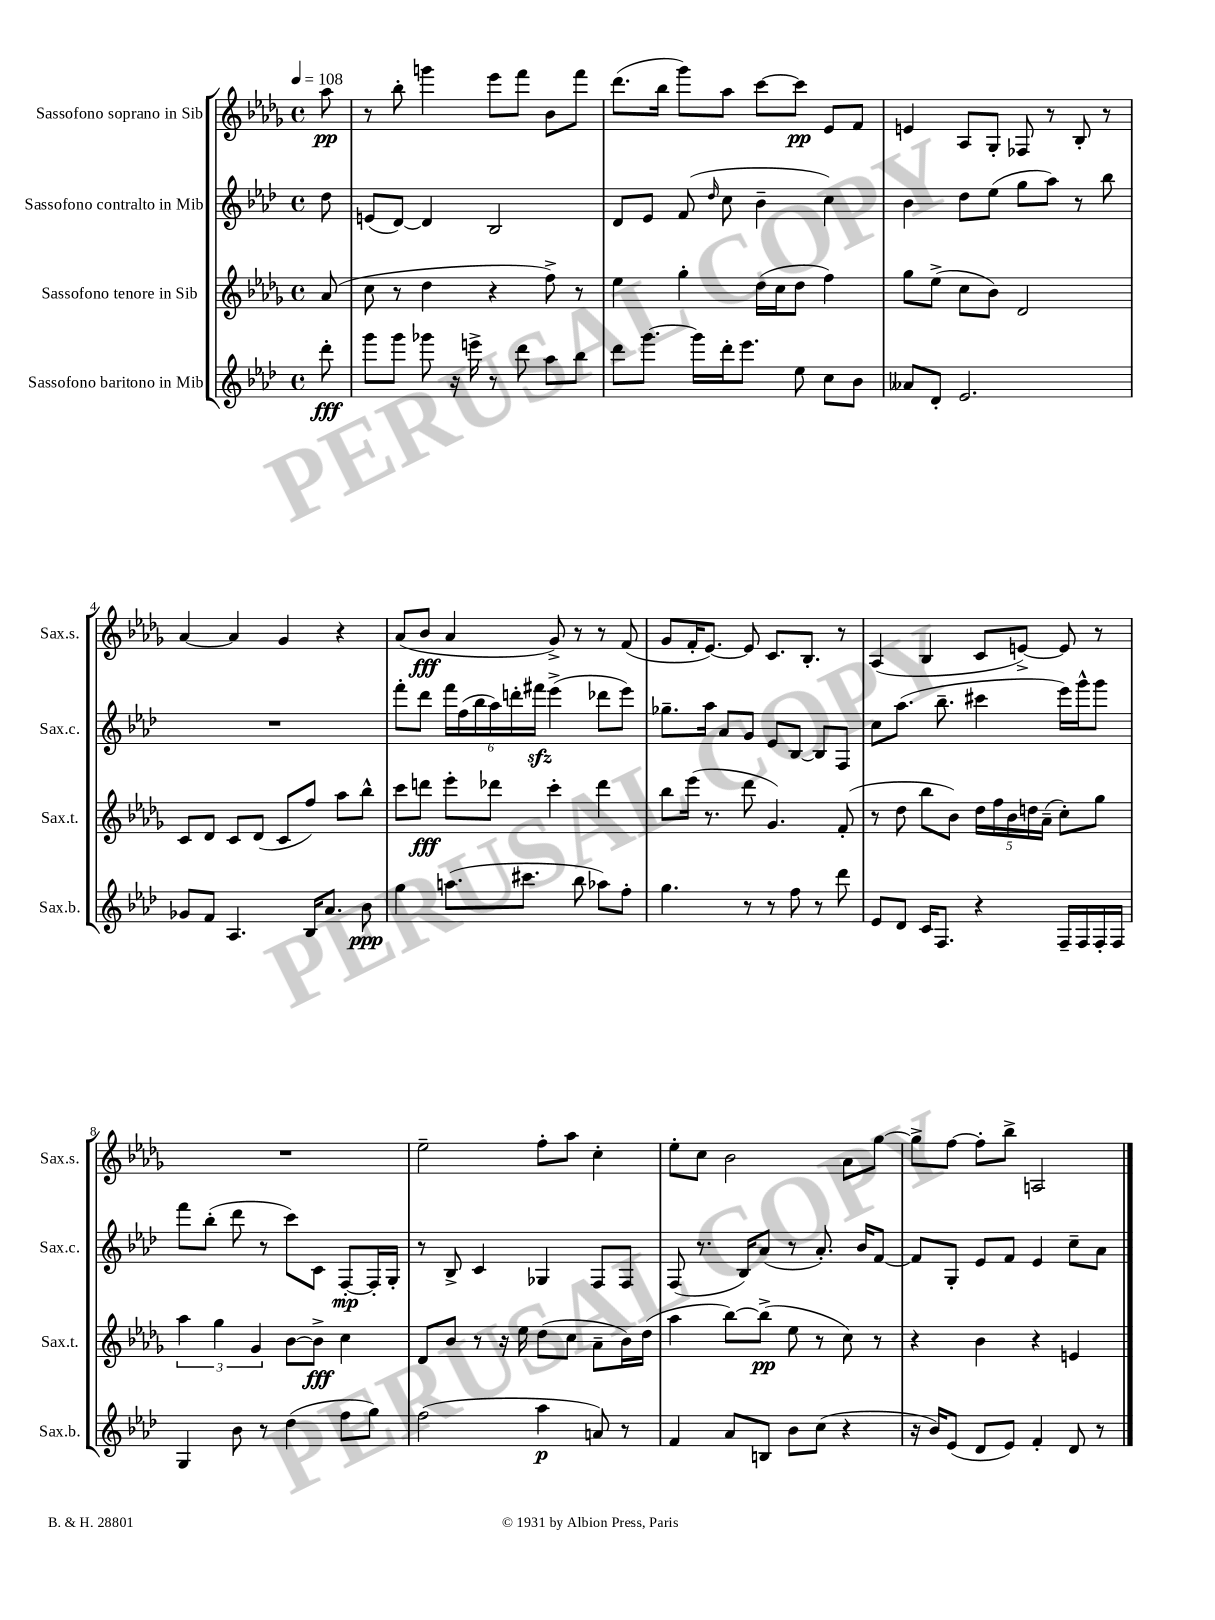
<<
\new StaffGroup <<
\new Staff = "s0" \with { instrumentName = "Sassofono soprano in Sib" shortInstrumentName = "Sax.s." } {
    \clef treble \key des \major \defaultTimeSignature \time 4/4 \partial 8 \tempo 4 = 108
    \autoBeamOff aes''8\pp |
    r8 bes''8-. g'''4 ees'''8[ f'''8] bes'8[ f'''8] |
    des'''8.[( bes''16] ges'''8[) aes''8] c'''8[~ c'''8]\pp ees'8[ f'8] |
    e'4 aes8[ ges8]-. fes8 r8 bes8-. r8 |
    aes'4~ aes'4 ges'4 r4 |
    aes'8[( bes'8]\fff aes'4 ges'8->) r8 r8 f'8( |
    ges'8[ f'16-. ees'8.]~) ees'8 c'8.[ bes8.]-. r8 |
    aes4( bes4 c'8[ e'8]~->) e'8 r8 |
    R1 |
    ees''2-- f''8[-. aes''8] c''4-. |
    ees''8[-. c''8] bes'2 aes'8[ ges''8]~ |
    ges''8[-> f''8]~ f''8[-. bes''8]-> a2 \bar "|." |
}
\new Staff = "s1" \with { instrumentName = "Sassofono contralto in Mib" shortInstrumentName = "Sax.c." } {
    \clef treble \key aes \major \defaultTimeSignature \time 4/4 \partial 8
    \autoBeamOff des''8 |
    e'8[( des'8]~) des'4 bes2 |
    des'8[ ees'8] f'8( \grace { des''16 } c''8 bes'4-- c''4) |
    bes'4 des''8[ ees''8]( g''8[ aes''8]) r8 bes''8 |
    R1 |
    f'''8[-. des'''8] \tuplet 6/4 { f'''16[ f''16( bes''16 aes''16) d'''16-. fis'''16]\sfz } ees'''4->( des'''8[ ees'''8]) |
    ges''8.[-- aes''16] aes'8[ g'8] ees'8[ bes8]~ bes8[ f8] |
    c''8[ aes''8.]( bes''8.-- cis'''4 ees'''16[) g'''16-^ g'''8] |
    f'''8[ bes''8]-.( des'''8 r8 c'''8[) c'8] f8[~-.\mp f16-. g16]-. |
    r8 bes8-> c'4 ges4 f8[ f8] |
    f8( r8. bes16[) aes'8]( r8 aes'8.-.) bes'16[ f'8]~ |
    f'8[ g8]-. ees'8[ f'8] ees'4 c''8[-- aes'8] \bar "|." |
}
\new Staff = "s2" \with { instrumentName = "Sassofono tenore in Sib" shortInstrumentName = "Sax.t." } {
    \clef treble \key des \major \defaultTimeSignature \time 4/4 \partial 8
    \autoBeamOff aes'8( |
    c''8 r8 des''4 r4 f''8->) r8 |
    ees''4 ges''4-. des''16[( c''16 des''8] f''4) |
    ges''8[ ees''8]->( c''8[ bes'8]) des'2 |
    c'8[ des'8] c'8[ des'8]( c'8[ f''8]) aes''8[ bes''8]-^ |
    c'''8[ d'''8]\fff ees'''8[-. des'''8] c'''4-. des'''4 |
    bes''8[ ees'''16]( r8. des'''8 ges'4.) f'8-.( |
    r8 des''8 bes''8[ bes'8]) \tuplet 5/4 { des''16[ f''16 bes'16 d''16 aes'16]--( } c''8[-.) ges''8] |
    \tuplet 3/2 { aes''4 ges''4 ges'4 } bes'8[~ bes'8]->\fff c''4 |
    des'8[ bes'8] r8 r16 ees''16 des''8[( c''8] aes'8[-- bes'16) des''16]( |
    aes''4 bes''8[~) bes''8]->\pp( ees''8 r8 c''8) r8 |
    r4 bes'4 r4 e'4 \bar "|." |
}
\new Staff = "s3" \with { instrumentName = "Sassofono baritono in Mib" shortInstrumentName = "Sax.b." } {
    \clef treble \key aes \major \defaultTimeSignature \time 4/4 \partial 8
    \autoBeamOff des'''8-.\fff |
    g'''8[ g'''8] ges'''8 r16 e'''16-> r8 des'''8 aes''8[ bes''8] |
    des'''8[ g'''8.]~ g'''16[ des'''16-. ees'''8.] ees''8 c''8[ bes'8] |
    aeses'8[ des'8]-. ees'2. |
    ges'8[ f'8] aes4. bes16[ aes'8.] bes'8\ppp |
    g''4 a''8.[( cis'''8.] bes''8 aes''8[) f''8]-. |
    g''4. r8 r8 f''8 r8 des'''8 |
    ees'8[ des'8] c'16[ f8.] r4 f16[-- f16 f16-. f16] |
    g4 bes'8 r8 des''4( f''8[ g''8]) |
    f''2( aes''4\p a'8) r8 |
    f'4 aes'8[ b8] bes'8[ c''8]( r4 |
    r16 bes'16[) ees'8]( des'8[ ees'8]) f'4-. des'8 r8 \bar "|." |
}
>>
>>
